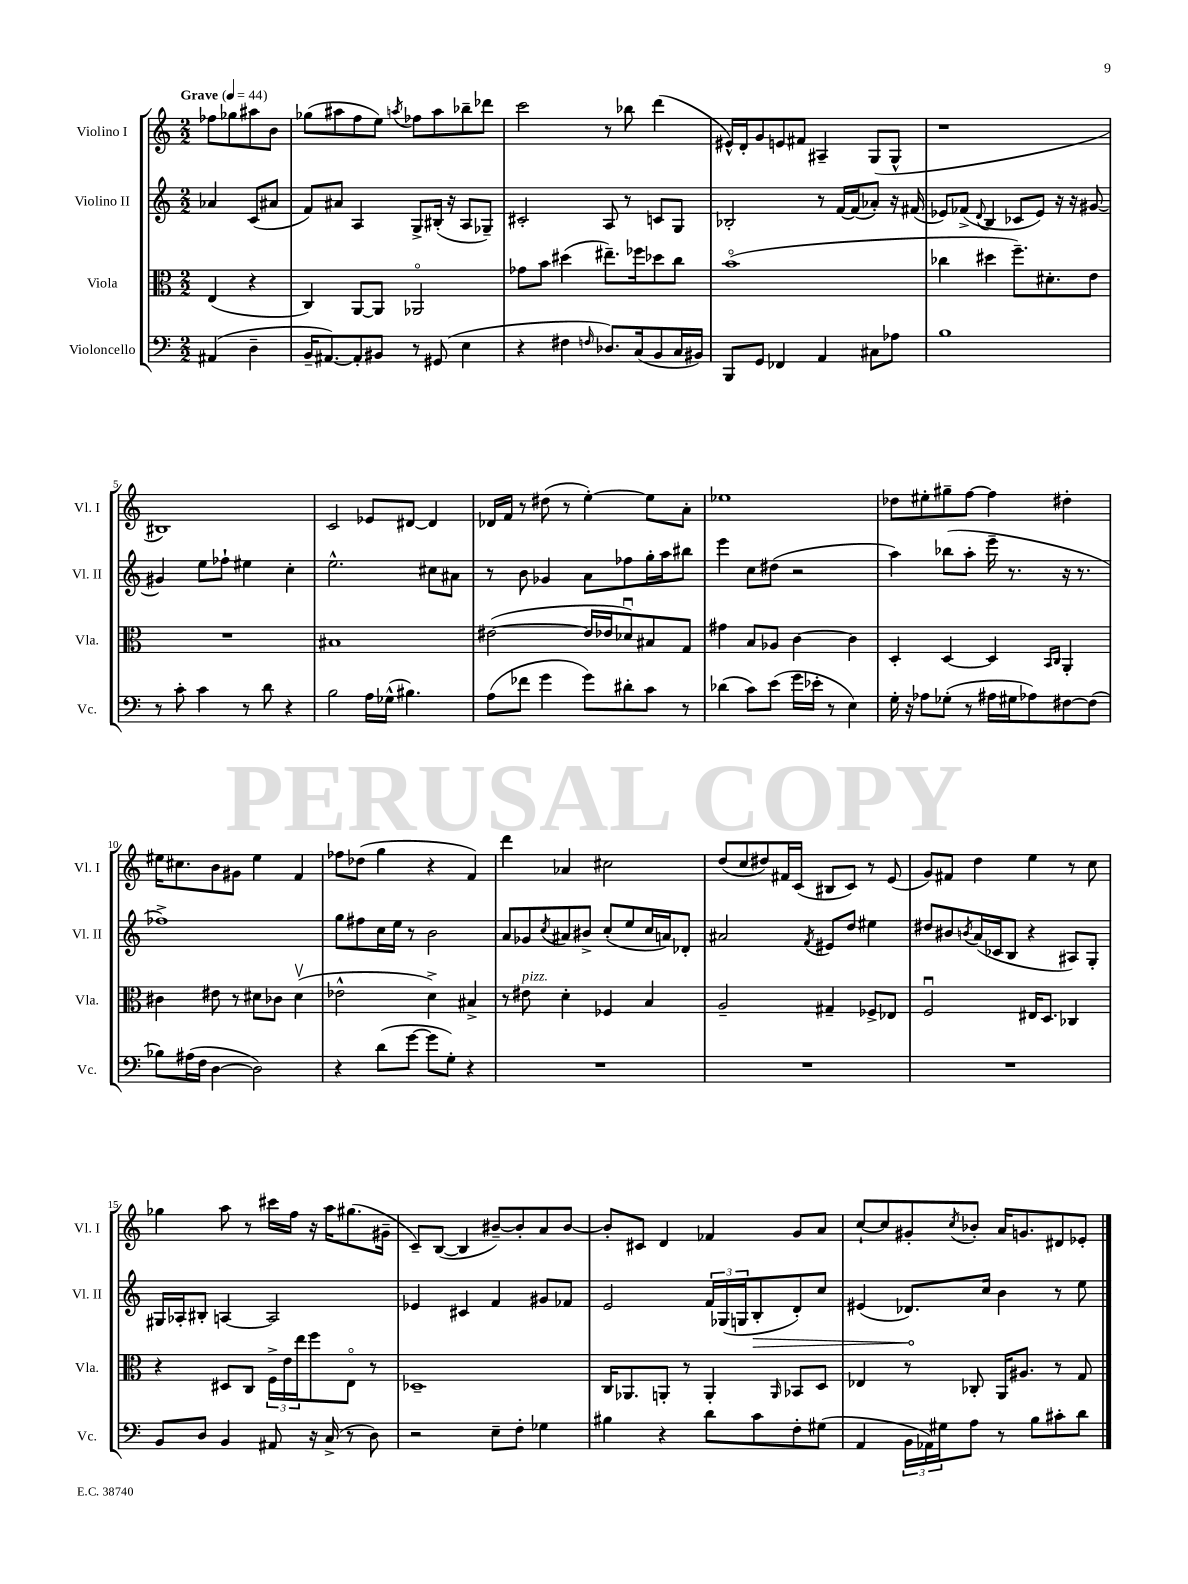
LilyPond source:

<<
\new StaffGroup <<
\new Staff = "s0" \with { instrumentName = "Violino I" shortInstrumentName = "Vl. I" } {
    \clef treble \key c \major \numericTimeSignature \time 2/2 \partial 2 \tempo "Grave" 4 = 44
    fes''8 ges''8 ais''8 b'8 |
    ges''8( ais''8 f''8 e''8) \acciaccatura { a''8 } fes''8 a''8 bes''8-- des'''8 |
    c'''2 r8 bes''8 d'''4( |
    eis'16-^) d'16-. g'8 e'8 fis'8 ais4-- g8( g8-^ |
    r1 |
    bis1) |
    c'2 ees'8 dis'8~ dis'4 |
    des'16 f'16 r8 dis''8( r8 e''4~-.) e''8 a'8-. |
    ees''1 |
    des''8 eis''8-. gis''8-- f''8~ f''4 dis''4-. |
    eis''16 cis''8. b'8 gis'8 eis''4 f'4 |
    fes''8 des''8( g''4 r4 f'4) |
    d'''4 aes'4 cis''2 |
    d''8( c''8 dis''8) fis'16 c'16( bis8 c'8) r8 e'8( |
    g'8) fis'8 d''4 e''4 r8 c''8 |
    ges''4 a''8 r8 cis'''16 f''16 r16 a''16 gis''8.( gis'16-- |
    c'8--) b8~( b4 bis'8~--) bis'8-. a'8 bis'8~ |
    bis'8-. cis'8 d'4 fes'4 g'8 a'8 |
    c''8~-! c''8 gis'8-. \acciaccatura { c''8 } bes'8-. a'16 g'8. dis'8 ees'8-. \bar "|." |
}
\new Staff = "s1" \with { instrumentName = "Violino II" shortInstrumentName = "Vl. II" } {
    \clef treble \key c \major \numericTimeSignature \time 2/2 \partial 2
    aes'4 c'8( ais'8 |
    f'8) ais'8 a4 g8-> bis16-.( r16 a8 ges8--) |
    cis'2-. a8 r8 c'8 g8 |
    bes2-. r8 f'16~ f'16( aes'8-.) r16 fis'16( |
    ees'8) fes'8->( \appoggiatura { d'8 } b4 ces'8 ees'8) r16 r16 gis'8~ |
    gis'4 e''8 fes''8-! eis''4 c''4-. |
    e''2.-^ cis''8 ais'8 |
    r8 b'8 ges'4 a'8 fes''8 g''16-. a''16 bis''8 |
    e'''4 c''8 dis''8( r2 |
    a''4) bes''8( a''8-. e'''16-- r8. r16 r8. |
    fes''1->) |
    g''8 fis''8 c''16 e''16 r8 b'2 |
    a'8 ges'8 \acciaccatura { c''8 } ais'8 bis'8-> c''8-.( e''8 c''16 a'16) des'8-. |
    ais'2 \acciaccatura { f'8 } eis'8 d''8 eis''4 |
    dis''8 bis'8 \acciaccatura { b'8 } a'16( ces'16 b8 r4 ais8) g8-. |
    gis16 aes16-. bis8-. a4~ a2 |
    ees'4 cis'4 f'4 gis'8 fes'8 |
    e'2 \tuplet 3/2 { f'16 ges16( g16 } \once \override Hairpin.circled-tip = ##t b8-.\> d'8-.) c''8 |
    eis'4( des'8.\!) c''16 b'4 r8 e''8 \bar "|." |
}
\new Staff = "s2" \with { instrumentName = "Viola" shortInstrumentName = "Vla." } {
    \clef alto \key c \major \numericTimeSignature \time 2/2 \partial 2
    e4( r4 |
    c4) a,8~ a,8 aes,2\flageolet |
    ges'8 b'8 dis''4( eis''8.--) fes''16 des''8 c''8 |
    b'1\flageolet( |
    ces''4 dis''4 f''8.--) dis'8.-. e'8 |
    R1 |
    bis1 |
    eis'2~( eis'16 ees'16 des'8\downbow) bis8 g8 |
    gis'4 b8 aes8 c'4~ c'4 |
    d4-. d4~ d4 \grace { b,16 c16 } a,4-. |
    cis'4 eis'8 r8 dis'8 ces'8 dis'4\upbow( |
    ees'2-^ d'4->) bis4-> |
    r8 eis'8^\markup { \italic "pizz." } d'4-. fes4 b4 |
    a2-- gis4-- fes8-> ees8 |
    f2\downbow eis16 d8. ces4 |
    r4 dis8 c8 \tuplet 3/2 { f16-> e'16 e''16 } f''8 e8\flageolet r8 |
    des1-- |
    c16 aes,8. a,8-. r8 a,4-. \grace { a,16 } bes,8 d8 |
    ees4 r8 ces8-. a,16 ais8. r8 g8 \bar "|." |
}
\new Staff = "s3" \with { instrumentName = "Violoncello" shortInstrumentName = "Vc." } {
    \clef bass \key c \major \numericTimeSignature \time 2/2 \partial 2
    ais,4( d4-- |
    b,16-- ais,8.~) ais,8-. bis,8 r8 gis,8( e4 |
    r4 fis4 \grace { f16 } des8.) c16( b,8 c16 bis,16) |
    b,,8 g,8 fes,4 a,4 cis8 aes8 |
    b1 |
    r8 c'8-. c'4 r8 d'8 r4 |
    b2 a16 ges16-^( bis4.) |
    a8( fes'8 g'4 g'8) dis'8-. c'8 r8 |
    des'4( c'8) e'8( g'16 ees'16-. r8 e4) |
    g16-. r16 aes8 ges8-.( r8 ais16 gis16 aes8) fis8~ fis8( |
    bes8) ais16( f16 d4~ d2) |
    r4 d'8( g'8~ g'8 g8-.) r4 |
    R1 |
    R1 |
    R1 |
    b,8 d8 b,4 ais,8 r16 c16->( r8 d8) |
    r2 e8-- f8-. ges4 |
    bis4 r4 d'8 c'8 f8-. gis8( |
    a,4 \tuplet 3/2 { b,16 aes,16) gis16 } a8 r8 b8 cis'8-. d'8 \bar "|." |
}
>>
>>
